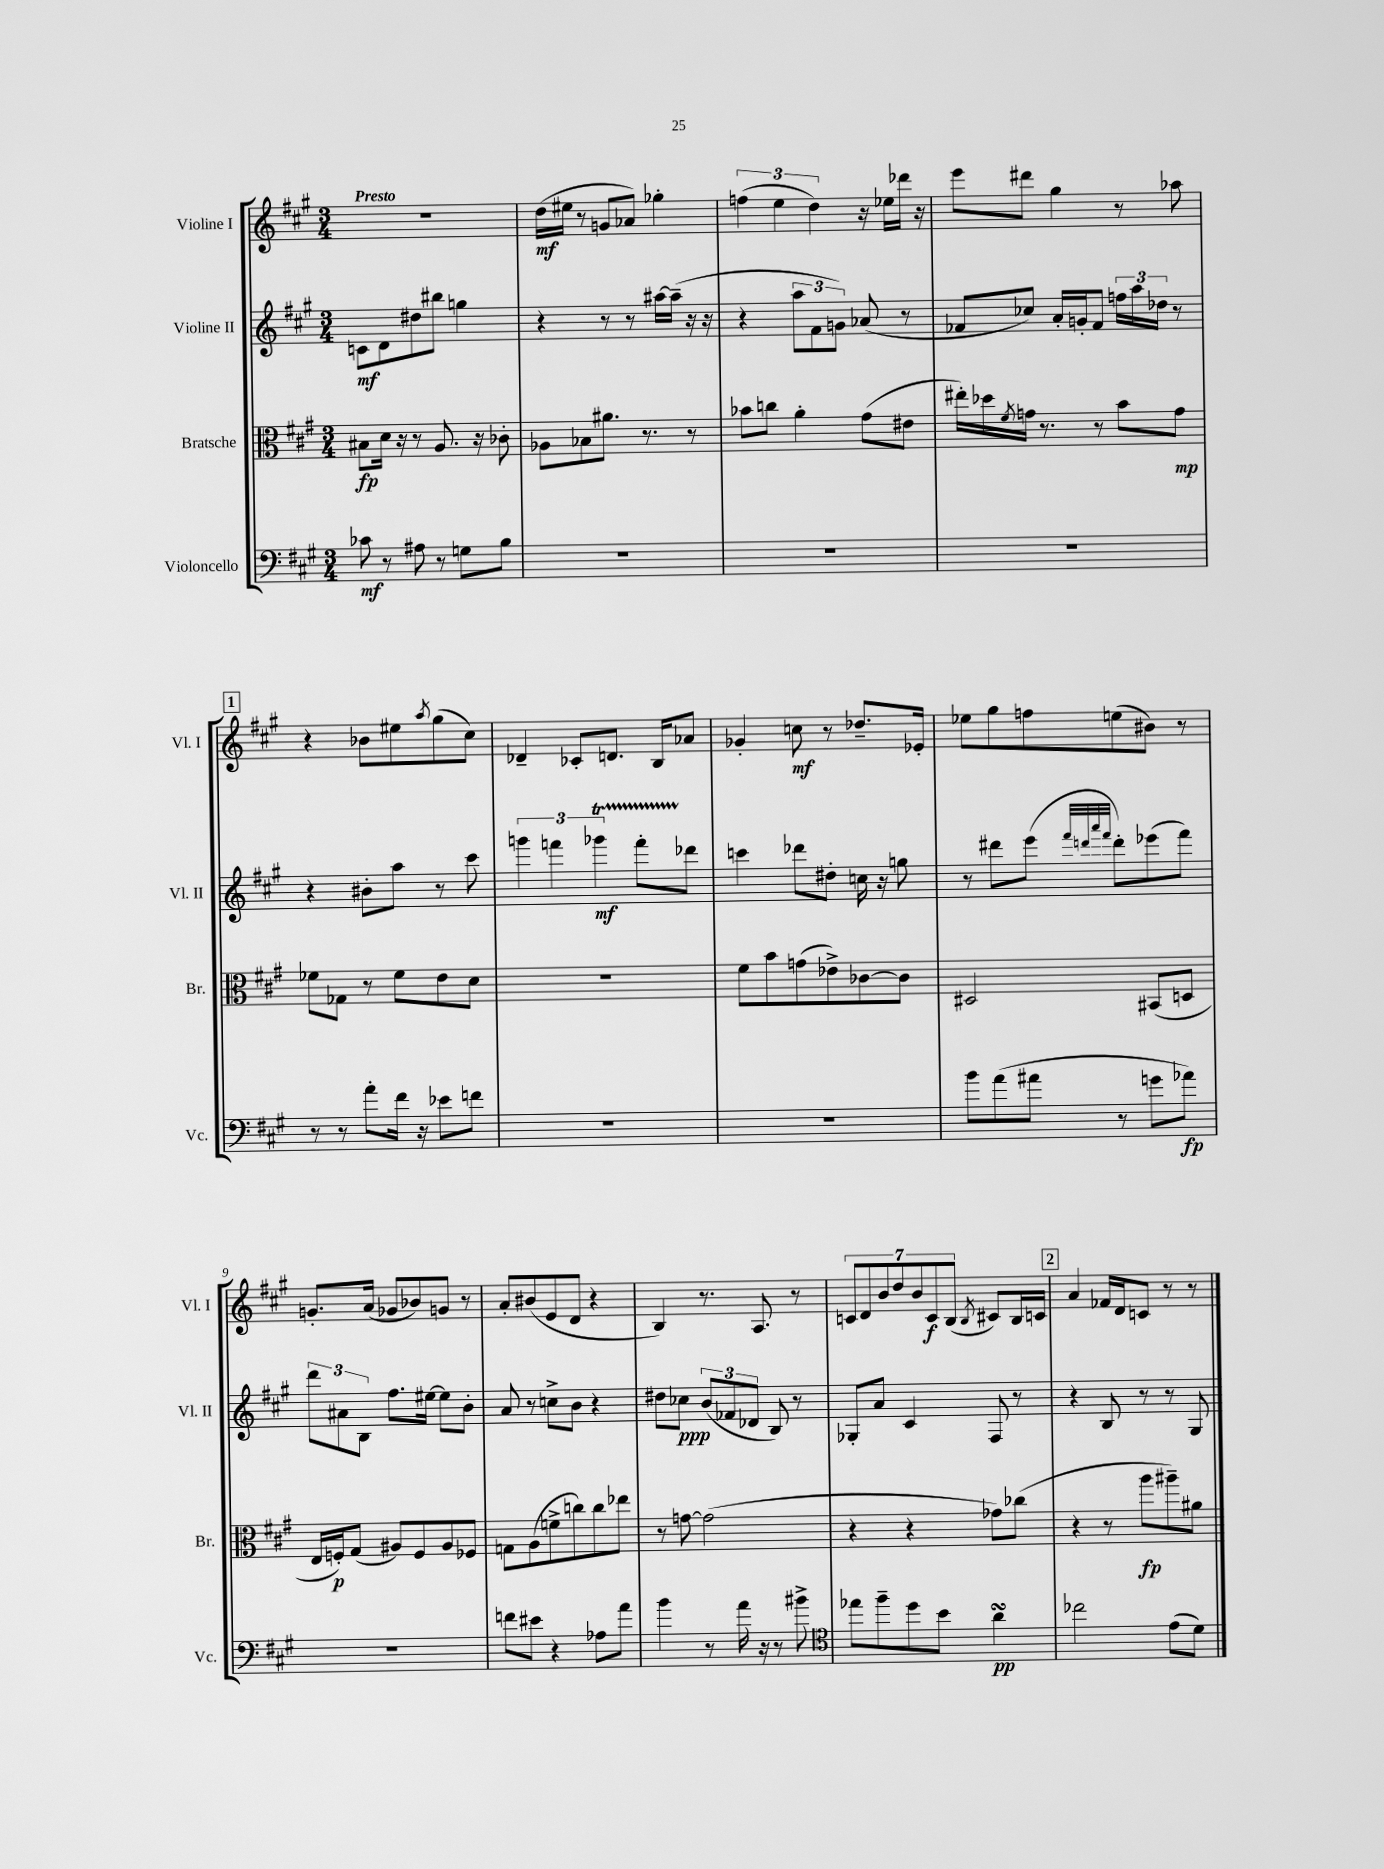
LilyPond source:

<<
\new StaffGroup <<
\new Staff = "s0" \with { instrumentName = "Violine I" shortInstrumentName = "Vl. I" } {
    \clef treble \key a \major \numericTimeSignature \time 3/4 \tempo "Presto"
    R2. |
    d''16\mf( eis''16 r8 g'8 aes'8) ges''4-. |
    \tuplet 3/2 { f''4( e''4 d''4) } r16 ees''16 des'''16 r16 |
    e'''8 dis'''8 gis''4 r8 aes''8 |
    \mark \markup { \box "1" } r4 bes'8 eis''8 \acciaccatura { a''8 } gis''8( cis''8) |
    des'4-- ces'8-. d'8. b16 aes'8 |
    ges'4-. c''8\mf r8 des''8.-- ees'16-. |
    ees''8 gis''8 f''8 e''8( bis'8) r8 |
    g'8.-. a'16( ges'8 bes'8) g'8 r8 |
    a'8-. bis'8( e'8 d'8 r4 |
    b4) r8. a8. r8 |
    \tuplet 7/4 { c'8 d'8 b'8 d''8 b'8 c'8\f b8( } \acciaccatura { b8 } cis'8) b16 c'16 |
    \mark \markup { \box "2" } a'4 fes'16 d'16 c'8 r8 r8 \bar "|." |
}
\new Staff = "s1" \with { instrumentName = "Violine II" shortInstrumentName = "Vl. II" } {
    \clef treble \key a \major \numericTimeSignature \time 3/4
    c'8\mf d'8 dis''8 bis''8 g''4 |
    r4 r8 r8 ais''16~ ais''16--( r16 r16 |
    r4 \tuplet 3/2 { a''8 fis'8 g'8) } aes'8( r8 |
    fes'8 ces''8) a'16-. g'16-. fes'8 \tuplet 3/2 { f''16 a''16 des''16 } r8 |
    \mark \markup { \box "1" } r4 bis'8-. a''8 r8 cis'''8 |
    \tuplet 3/2 { g'''4 f'''4 ges'''4\startTrillSpan\mf } f'''8-. des'''8\stopTrillSpan |
    c'''4 des'''8 dis''8-. c''16 r16 g''8 |
    r8 dis'''8 e'''8( \grace { fis'''32 d'''32 a'''32 fis'''32 } d'''8-.) ees'''8( fis'''8) |
    \tuplet 3/2 { d'''8 ais'8 b8 } fis''8. eis''16~ eis''8 b'8-. |
    a'8 r8 c''8-> b'8 r4 |
    dis''8 ces''8\ppp \tuplet 3/2 { b'8( fes'8 des'8 } b8) r8 |
    ges8-. a'8 cis'4 fis8 r8 |
    \mark \markup { \box "2" } r4 b8 r8 r8 gis8 \bar "|." |
}
\new Staff = "s2" \with { instrumentName = "Bratsche" shortInstrumentName = "Br." } {
    \clef alto \key a \major \numericTimeSignature \time 3/4
    bis8\fp d'16 r16 r8 a8. r16 ces'8-. |
    aes8 bes8 ais'8. r8. r8 |
    bes'8 c''8 a'4-. gis'8( eis'8 |
    eis''16-.) des''16 \acciaccatura { fis'8 } g'16 r8. r8 b'8 g'8\mp |
    \mark \markup { \box "1" } fes'8 ges8 r8 fes'8 e'8 d'8 |
    R2. |
    fis'8 b'8 g'8( ees'8->) ces'8~ ces'8 |
    dis2 bis,8( d8 |
    e16 f16-.\p) gis8( ais8) f8 ais8 fes8 |
    g8 a8( f'8-> c''8) c''8 ees''8 |
    r8 g'8~ g'2( |
    r4 r4 ges'8) ces''8( |
    \mark \markup { \box "2" } r4 r8 a''8\fp ais''8--) ais'8 \bar "|." |
}
\new Staff = "s3" \with { instrumentName = "Violoncello" shortInstrumentName = "Vc." } {
    \clef bass \key a \major \numericTimeSignature \time 3/4
    ces'8\mf r8 ais8 r8 g8 b8 |
    R2. |
    R2. |
    R2. |
    \mark \markup { \box "1" } r8 r8 a'8-. fis'16 r16 ees'8 f'8 |
    R2. |
    R2. |
    b'8 a'8( ais'8 r8 g'8 aes'8\fp) |
    R2. |
    f'8 eis'8 r4 aes8 a'8 |
    b'4 r8 a'16 r16 r8 bis'8-> |
    \clef tenor ees''8 fis''8-- d''8 b'8 a'4\turn\pp |
    \mark \markup { \box "2" } ces''2 e'8( d'8) \bar "|." |
}
>>
>>
